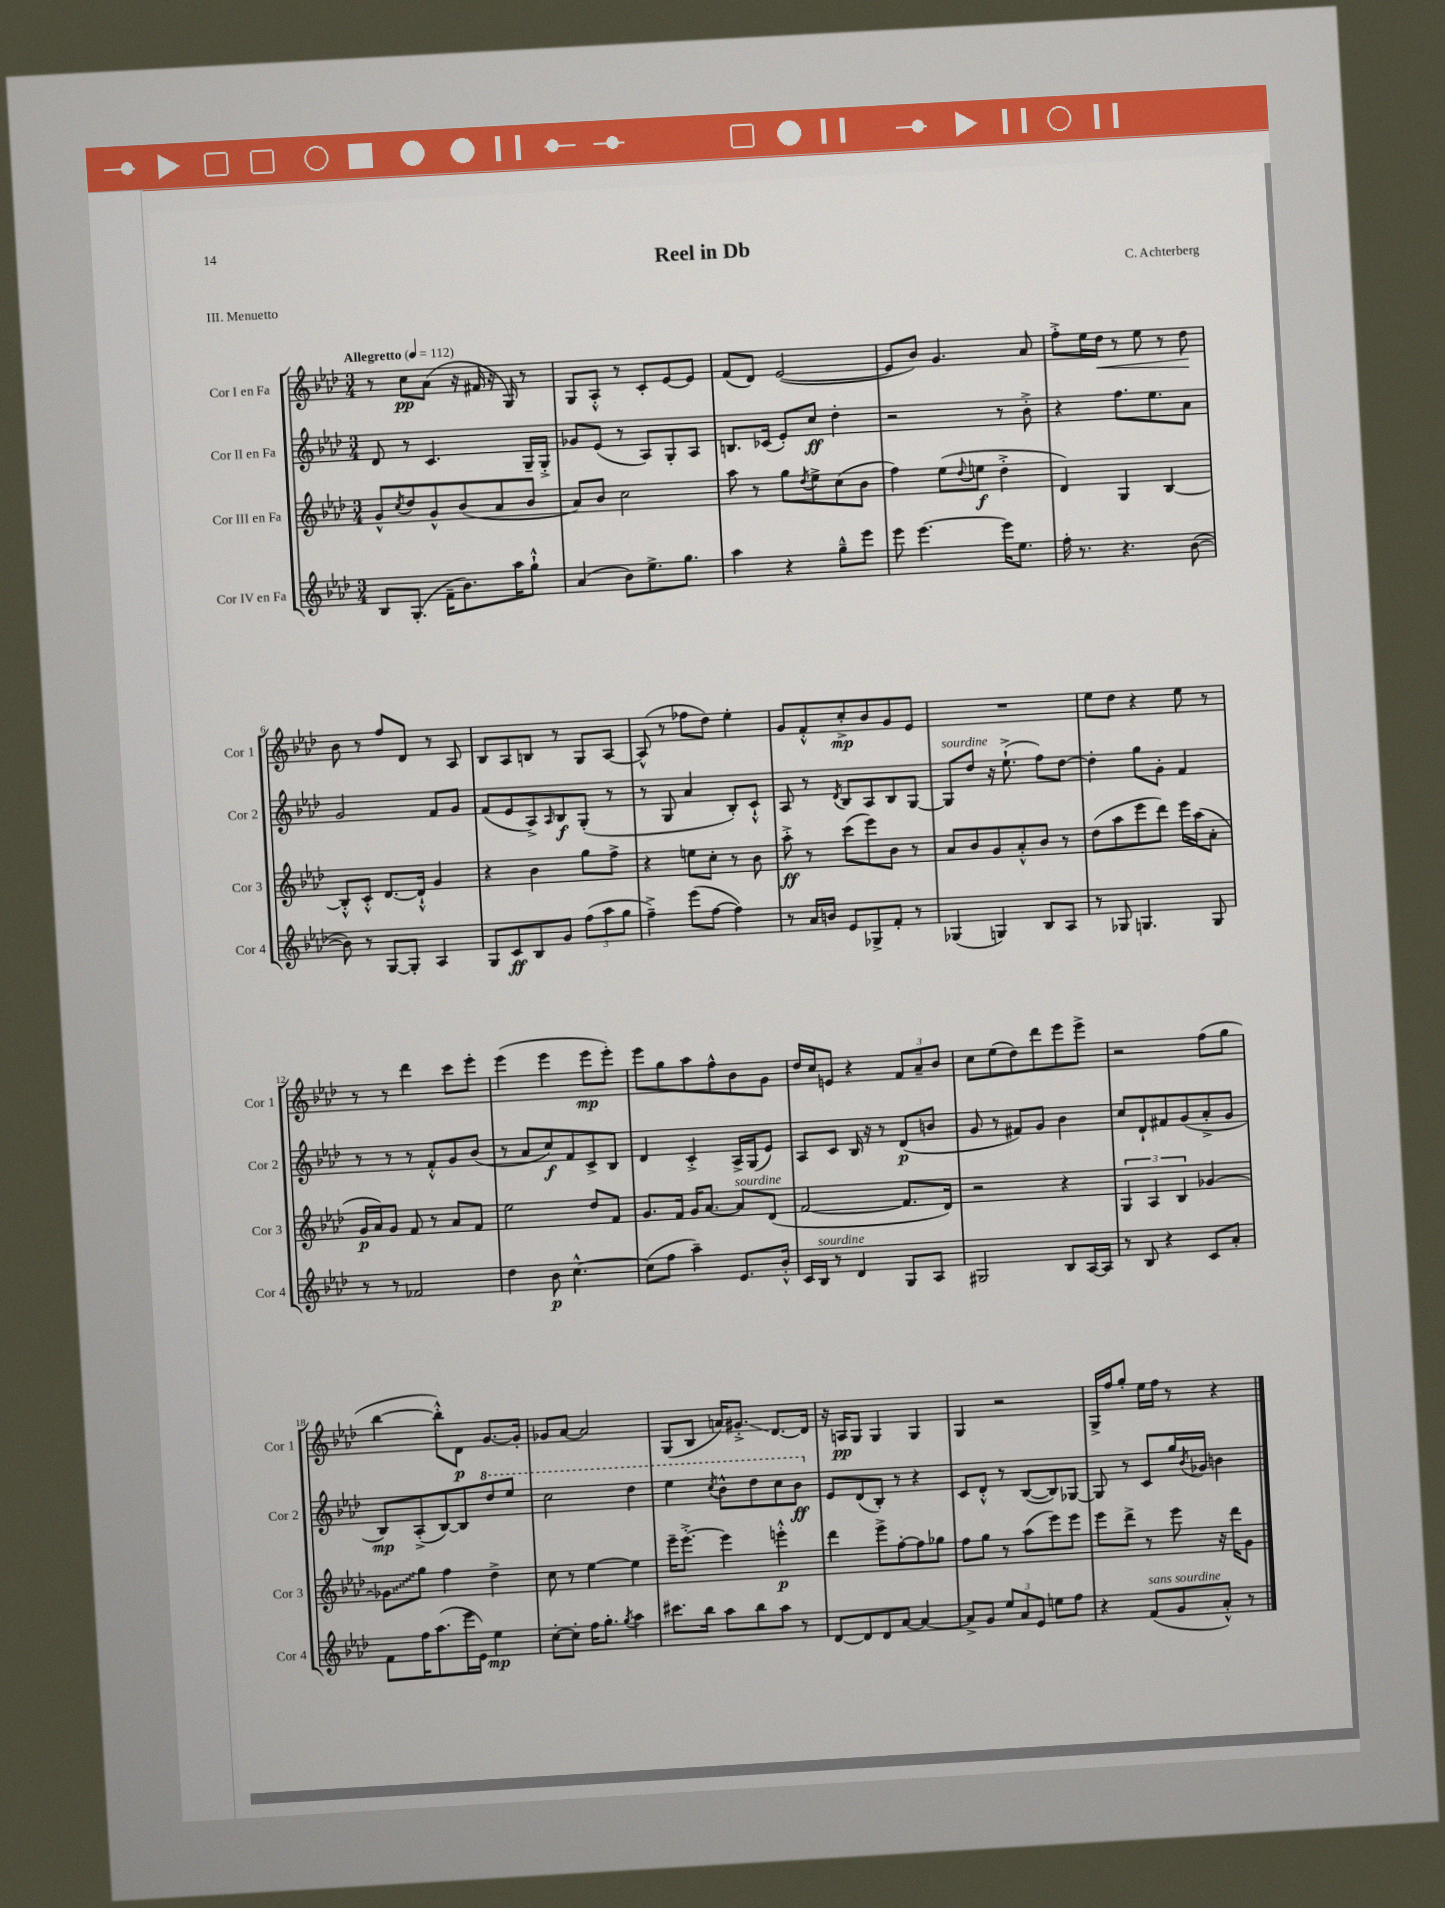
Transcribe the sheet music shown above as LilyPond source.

\header { title = "Reel in Db" composer = "C. Achterberg" piece = "III. Menuetto" }
<<
\new StaffGroup <<
\new Staff = "s0" \with { instrumentName = "Cor I en Fa" shortInstrumentName = "Cor 1" } {
    \clef treble \key aes \major \numericTimeSignature \time 3/4 \tempo "Allegretto" 4 = 112
    r8 c''8\pp aes'8( r16 fis'16 r16 g16) r8 |
    g8 aes8-.-^ r8 c'8-. ees'8~ ees'8 |
    f'8( des'8) ees'2~( |
    ees'8 bes'8) g'4. aes'8 |
    f''8-.-> ees''16 des''16\< r8 ees''8 r8 des''8\! |
    bes'8 r8 f''8 des'8 r8 aes8 |
    bes8 aes8 b8 r8 g8 aes8~ |
    aes8-^( r8 fes''8 des''8) ees''4-. |
    g'8 f'8-.-^ c''8-.->\mp bes'8 g'8 ees'8 |
    R2. |
    ees''8 des''8 r4 ees''8 r8 |
    r8 r8 des'''4 c'''8 ees'''8-. |
    ees'''4( ees'''4 ees'''8\mp ees'''8-.) |
    ees'''8 g''8 aes''8 f''8-^ bes'8 g'8 |
    des''16 c''16 e'8 r4 \tuplet 3/2 { f'8 aes'8-- bes'8 } |
    c''8 ees''8( des''8) des'''8 ees'''8 ees'''8-> |
    r2 f''8( g''8 |
    bes''4~ bes''8-.-^) des'8\p g'8.~ g'16-. |
    ges'8 aes'8~ aes'2 |
    g8( bes8 a'16) gis'8.-.->\glissando des'8.~ des'16 |
    r16 a16\pp g8 g4 g4 |
    g4 r2 |
    g16-> f''16 g''8-. ees''16 f''16 r8 r4 \bar "|." |
}
\new Staff = "s1" \with { instrumentName = "Cor II en Fa" shortInstrumentName = "Cor 2" } {
    \clef treble \key aes \major \numericTimeSignature \time 3/4
    des'8 r8 c'4. g16-- g16-.-> |
    ges'8 ees'8( r8 aes8) g8-. aes8 |
    b8. ces'16( ees'8-.) c''8\ff des''4-. |
    r2 r8 bes'8-.-> |
    r4 f''8. ees''8. aes'8 |
    g'2 f'8 g'8 |
    f'8( ees'8 aes8->) \grace { aes16 } bes8\f g8-.( r8 |
    r8 g8 aes'4 bes8-.) c'8-!-^ |
    aes8 r8 \acciaccatura { des'8 } bes8 aes8 bes8 g8~ |
    g8^\markup { \italic "sourdine" } des''8 r16 ees''8.-!->( f''8) des''8~ |
    des''4-. g''8 g'8-. f'4 |
    r8 r8 r8 f'8-.-^ g'8 bes'8( |
    r8 aes'8 c''8\f) f'8 c'8-> bes8 |
    des'4 c'4-.-> aes16-> g16( ees'8) |
    aes8 c'8 bes16 r16 r8 des'8\p( b'8 |
    g'8 r8 fis'8) g'8 bes'4 |
    c''8 des'8-! fis'8 g'8( aes'8-.-> g'8 |
    bes8\mp) aes8-.->( bes8~) bes8 \ottava #1 des'''8 ees'''8 |
    c'''2 des'''4 |
    ees'''4 \acciaccatura { c'''8 } bes''8-^ des'''8 c'''8 bes''8\ff \ottava #0 |
    ees'8 des'8( bes8-.) r8 r4 |
    c'8 des'8-.-^ r8 bes8~( bes8) ges8~ |
    ges8 r8 c'8 g''16 \acciaccatura { bes'8 } ges'16 b'4 \bar "|." |
}
\new Staff = "s2" \with { instrumentName = "Cor III en Fa" shortInstrumentName = "Cor 3" } {
    \clef treble \key aes \major \numericTimeSignature \time 3/4
    g'8-^ \acciaccatura { c''8 } des''8 g'8-^ bes'8( aes'8 bes'8 |
    aes'8) bes'8 c''2 |
    aes''8 r8 g''8 \acciaccatura { des''8 } ees''8-> c''8( bes'8 |
    f''4) ees''8( \appoggiatura { des''8 } e''8\f des''4-.-> |
    des'4) g4 bes4~ |
    bes8-.-^ c'8-.-^ des'8.~ des'16-!-^ g'4 |
    r4 bes'4 g''8 f''8-> |
    r4 e''8 c''8-. r8 bes'8 |
    aes''8-.->\ff r8 c'''8( ees'''8) bes'8 r8 |
    aes'8 bes'8 g'8 aes'8-.-^ bes'8 r8 |
    des''8( aes''8 ees'''8 des'''8) ees'''16 aes''16( aes'8-. |
    g'16\p aes'16) g'8 f'8 r8 aes'8 f'8 |
    ees''2 des''8 f'8 |
    g'8. f'16 g'16 aes'8.~ aes'8^\markup { \italic "sourdine" } des'8( |
    f'2~ f'8. des'16) |
    r2 r4 |
    \tuplet 3/2 { g4 aes4 bes4 } ges'4~ |
    \once \override Glissando.style = #'zigzag ges'8\glissando g''8 f''4 des''4-> |
    c''8 r8 ees''4~ ees''4 |
    ees'''16-- ees'''8.~-.-> ees'''4 e'''4-.-^\p |
    des'''4 ees'''8-> f''8~-. f''8 ges''8 |
    f''8 g''8 r8 aes''8( ees'''8) ees'''8 |
    ees'''8 des'''8-> r8 ees'''8 r16 des'''16 g'8 \bar "|." |
}
\new Staff = "s3" \with { instrumentName = "Cor IV en Fa" shortInstrumentName = "Cor 4" } {
    \clef treble \key aes \major \numericTimeSignature \time 3/4
    bes8 g8.-.( f'16-- bes'8.) aes''16 g''8-!-^ |
    aes'4( bes'8) ees''8.-> g''8. |
    aes''4 r4 g''8---^ ees'''8 |
    ees'''8 ees'''4.~ ees'''16 ees''8. |
    f''16-. r8. r4. bes'8~( |
    bes'8) r8 g8~ g8-. aes4 |
    g8 c'8\ff bes8 g'8 \tuplet 3/2 { f''8( aes''8 g''8 } |
    f''4--->) ees'''8( f''8~ f''4) |
    r8 aes'16 b'16 ees'8 ges8-> f'8-. r8 |
    ges4( g4) bes8 aes8 |
    r8 ges8 g4. g8 |
    r8 r8 fes'2 |
    des''4 bes'8\p c''4.~-^ |
    c''8( f''8 aes''4--) ees'8. bes'16-.-^ |
    c'16 bes16^\markup { \italic "sourdine" } r8 des'4 g8 aes8 |
    gis2 bes8 aes16~ aes16 |
    r8 bes8 r4 c'8 aes'8-. |
    f'8 f''16 aes''8.( ees'''16 ees'16) ees''4\mp |
    c''8~-. c''8-. f''16 g''8.-. \acciaccatura { g''8 } aes''4 |
    cis'''8. bes''16 aes''8 bes''8 aes''8 r8 |
    des'8~ des'8 des'8 aes'8~ aes'4~ |
    aes'8-> g'8 \tuplet 3/2 { ees''8 aes'8 ees'8 } e''8 f''8 |
    r4 f'8^\markup { \italic "sans sourdine" }( g'8 aes'8-.-^) r8 \bar "|." |
}
>>
>>
